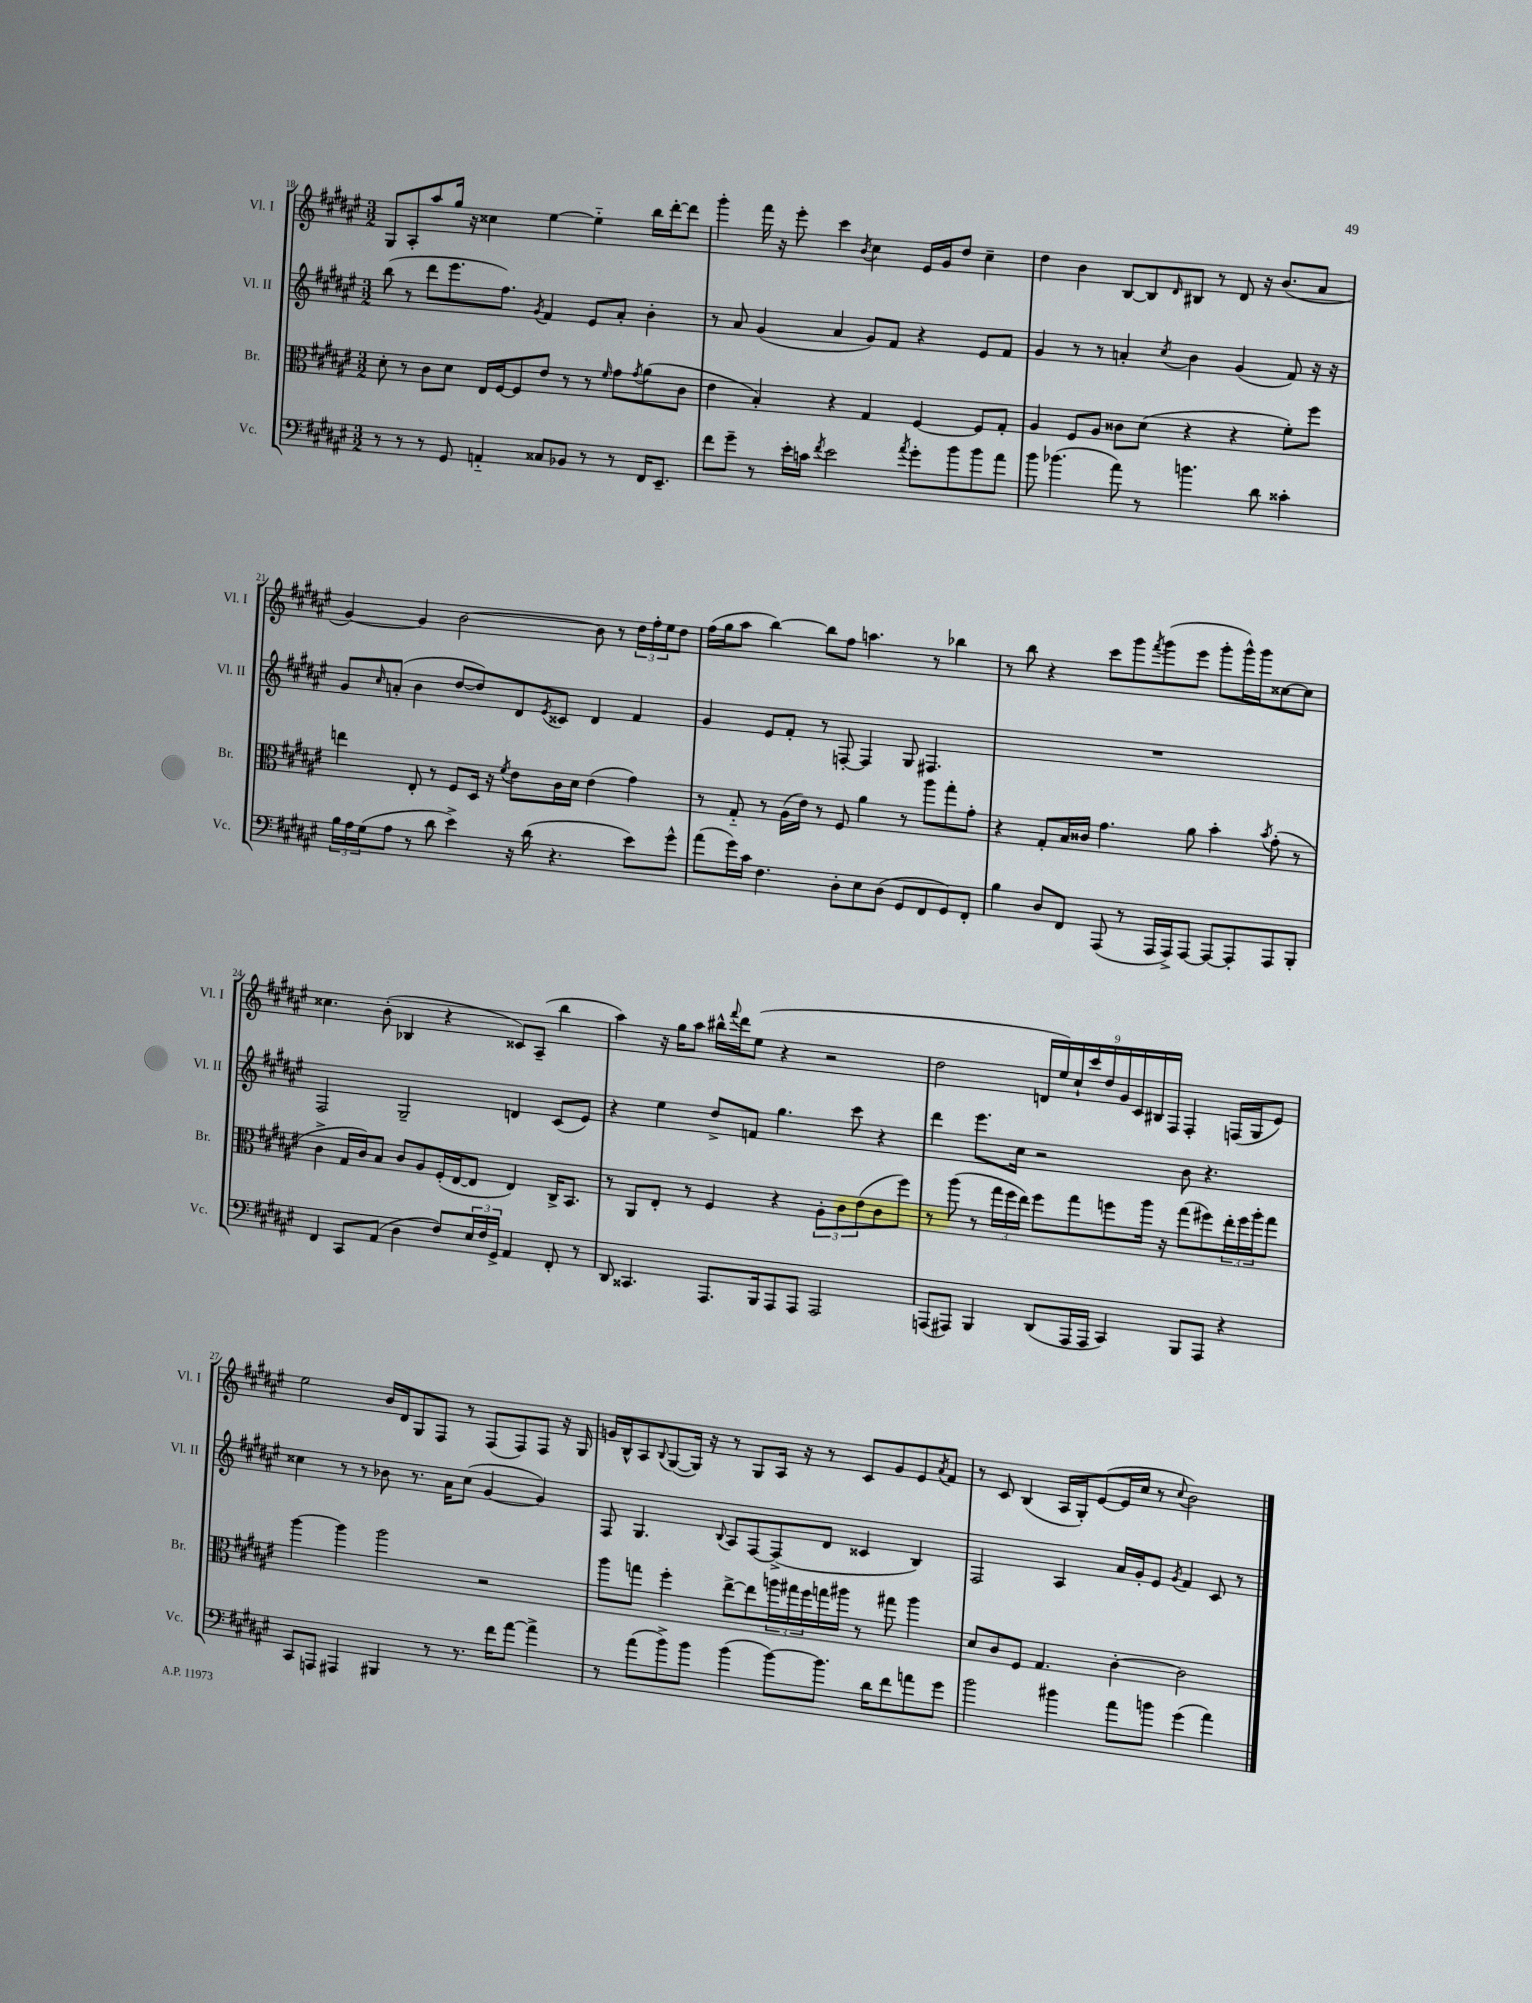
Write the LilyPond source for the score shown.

<<
\new StaffGroup <<
\new Staff = "s0" \with { instrumentName = "Vl. I" shortInstrumentName = "Vl. I" } {
    \clef treble \key fis \major \numericTimeSignature \time 3/2
    gis8 ais8-. ais''8 gis''16 r16 cisis''4 eis''4~ eis''4-_ b''16 dis'''16~-. dis'''8 |
    gis'''4-. fis'''16 r16 eis'''8-. cis'''4 \acciaccatura { b'8 } cis''4 eis'16 gis'16 dis''8 cis''4-- |
    dis''4 b'4 b8~ b8 \grace { dis'16 } bis8 r8 dis'8 r16 b'8.( ais'8 |
    gis'4~) gis'4 b'2~ b'8 r8 \tuplet 3/2 { dis''16 fis''16-. eis''16 } dis''8 |
    fis''16( gis''16 ais''8 b''4~) b''8 fis''8 a''4. r8 bes''4 |
    r8 b''8 r4 cis'''8 gis'''8 \acciaccatura { fis'''8 } gis'''8( eis'''8 gis'''8-. gis'''16-^) gis'''16 cisis''8~ cisis''8 |
    cisis''4. b'8-.( bes4 r4 cisis'8) ais8--( b''4 |
    ais''4) r16 gis''16 ais''8 bis''16-^ \appoggiatura { fis'''8 } dis'''16 eis''8( r4 r2 |
    dis''2 \tuplet 9/8 { d'16 eis''16) cis''16-! cis'''16 dis''16 gis'16 cis'16 bis16 fis16 } fis4-. f16( gis16 eis'8) |
    eis''2 b'16 dis'16 gis8 fis8 r8 fis8( fis8) fis8 r16 gis16 |
    g'16 b16-^ ais8 \appoggiatura { b8 } gis8~( gis16) r16 r8 gis8 ais16 r16 r8 cis'8 g'8 eis'8 \acciaccatura { ais'8 } fis'8 |
    r8 cis'8 b4( ais16 gis16-.) eis'8~( eis'16 cis''16 r8 \appoggiatura { cis''8 } b'2) \bar "|." |
}
\new Staff = "s1" \with { instrumentName = "Vl. II" shortInstrumentName = "Vl. II" } {
    \clef treble \key fis \major \numericTimeSignature \time 3/2
    b''8( r8 dis'''8 eis'''8. fis''8.) \acciaccatura { gis'8 } fis'4 eis'8 ais'8-. b'4-. |
    r8 ais'8 gis'4( ais'4 gis'8) fis'8 r4 eis'8 fis'8 |
    gis'4 r8 r8 a'4-. \acciaccatura { cis''8 } b'4 gis'4( fis'8) r16 r16 |
    gis'8 \grace { cis''16 } a'8-.( b'4 dis''8~ dis''8) dis'8 \acciaccatura { eis'8 } cisis'8 dis'4 fis'4 |
    gis'4 eis'8 fis'8-. r8 f8~-. f4 gis8 fis4. |
    R1. |
    fis2 gis2-- d'4 cis'8( eis'8) |
    r4 eis''4 dis''8-> f'8 gis''4. cis'''8 r4 |
    dis'''4 eis'''8. cis''16 r2 b'8 r4. |
    cisis''4 r8 r8 bes'8 r8. ais'16 cisis''8( gis'4~ gis'4) |
    fis8 gis4. \appoggiatura { b8 } ais8 fis8~ fis8->( dis'8 cisis'4 b4) |
    fis2 ais4 ais'16 gis'16-. eis'8 \acciaccatura { gis'8 } fis'4 cis'8 r8 \bar "|." |
}
\new Staff = "s2" \with { instrumentName = "Br." shortInstrumentName = "Br." } {
    \clef alto \key fis \major \numericTimeSignature \time 3/2
    dis'8-. r8 cis'8 dis'8 eis16 fis16~ fis8 eis'8 r8 r8 \grace { fis'16 } gis'8 \acciaccatura { gis'8 } ais'8( cis'8 |
    eis'4 b4-.) r4 gis4 fis4~ fis8 gis8-. |
    ais4 fis8 ais8 cisis'8 dis'8( r4 r4 fis'8-.) fis''8 |
    e''4 eis8-. r8 fis8 dis16 r16 \acciaccatura { fis'8 } eis'8 cis'16 dis'16 eis'4( gis'4) |
    r8 gis8-_ r8 ais16( eis'16) r8 fis8 ais'4 r8 ais''8 gis''8-. gis'8-. |
    r4 gis8-. b16 cisis'16 gis'4. ais'8 b'4-. \acciaccatura { b'8 } gis'8-.( r8 |
    cis'4-> gis16 cis'16) b8 cis'8 ais8 fis16-.( eis16~ eis8 eis4) cis16-> b,8. |
    r8 ais,8 eis8-. r8 fis4 r4 \tuplet 3/2 { ais8-. cis'8 eis'8( } cis'8 fis''8) |
    r8 ais''8( r8 \tuplet 3/2 { gis''16 fis''16 eis''16) } fis''8 gis''8 f''8 ais''16 r16 gis''8( fis''8) \tuplet 3/2 { eis''16-. fis''16 ais''16-. } gis''8 |
    ais''4~ ais''4 ais''2 r2 |
    ais''8 g''8 fis''4-. eis''8~-> eis''8 \tuplet 3/2 { a''16 gis''16 fis''16 } g''16 ais''16 r8 gis''8 ais''4 |
    dis'8 cis'8 fis8 gis4. cis'4~-. cis'2 \bar "|." |
}
\new Staff = "s3" \with { instrumentName = "Vc." shortInstrumentName = "Vc." } {
    \clef bass \key fis \major \numericTimeSignature \time 3/2
    r8 r8 r8 gis,8 a,4-_ cisis8 bes,8 r8 r8 fis,16 eis,8.-- |
    fis'8 gis'8-- r8 eis'16-. c'16 \acciaccatura { fis'8 } eis'2 \acciaccatura { ais'8 } gis'8-. b'8 b'8 ais'8 |
    b'8 bes'4.( ais'8) r8 b'4. dis'8 cisis'4-. |
    \tuplet 3/2 { b16 ais16 gis16( } ais8 r8 dis'8 eis'4->) r16 dis'16( r4. eis'8) gis'8-^ |
    ais'8( gis'16) cis'16 fis4. dis8-. eis8 dis8( gis,8 fis,8 gis,8) fis,8-. |
    b4 dis8 fis,8 ais,,8( r8 ais,,16 ais,,16->) ais,,8~ ais,,8~ ais,,8-. ais,,8 b,,8-. |
    fis,4 cis,8 ais,8( dis4 fis8) \tuplet 3/2 { eis16 fis16 gis,16-> } ais,4 fis,8-. r8 |
    dis,8 cisis,4. ais,,8. b,,16 ais,,8 ais,,8 ais,,2 |
    a,,8( ais,,8) b,,4 dis,8( ais,,16 ais,,16 cis,4) b,,8 ais,,8 r4 |
    cis,8 a,,8 ais,,4 bis,,4 r8 r8. fis'16 ais'8~ ais'4-> |
    r8 ais'8( b'8->) b'8 b'4( b'8~) b'8. dis'16 fis'8 a'8 gis'8 |
    b'2 bis'4 ais'8 b'8 gis'4( ais'4) \bar "|." |
}
>>
>>
\layout { \context { \Score currentBarNumber = #18 } }
